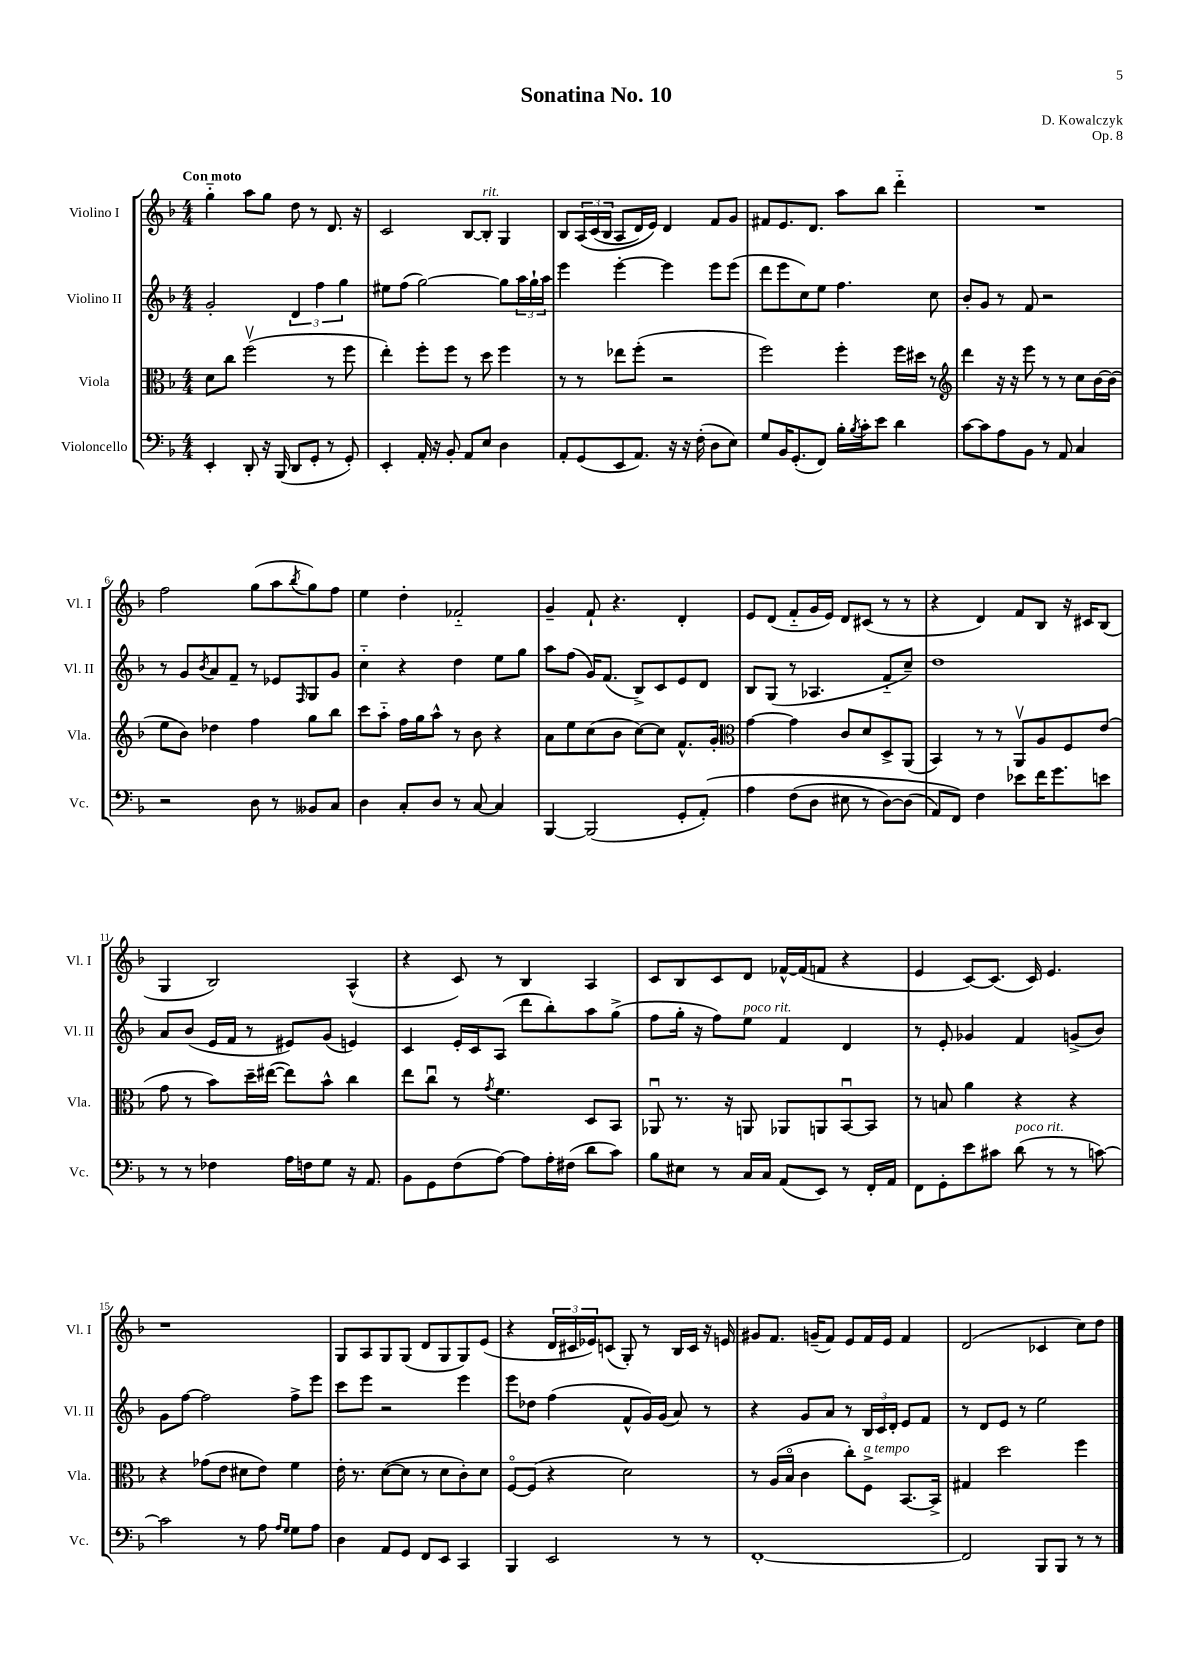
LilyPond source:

\header { title = "Sonatina No. 10" composer = "D. Kowalczyk" opus = "Op. 8" }
<<
\new StaffGroup <<
\new Staff = "s0" \with { instrumentName = "Violino I" shortInstrumentName = "Vl. I" } {
    \clef treble \key f \major \numericTimeSignature \time 4/4 \tempo "Con moto"
    g''4-_ a''8 g''8 d''8 r8 d'8. r16 |
    c'2 bes8~ bes8-.^\markup { \italic "rit." } g4 |
    bes8 \tuplet 3/2 { a16\( c'16( bes16 } a8 d'16) e'16\) d'4 f'8 g'8 |
    fis'8 e'8. d'8. a''8 bes''8 d'''4-_ |
    R1 |
    f''2 g''8( a''8 \acciaccatura { bes''8 } g''8) f''8 |
    e''4 d''4-. fes'2-_ |
    g'4-- f'8-! r4. d'4-. |
    e'8 d'8( f'8-_ g'16 e'16) d'8 cis'8( r8 r8 |
    r4 d'4) f'8 bes8 r16 cis'16 bes8( |
    g4 bes2) a4-^( |
    r4 c'8) r8 bes4 a4 |
    c'8 bes8 c'8 d'8 fes'16~-^ fes'16( f'8 r4 |
    e'4 c'8~) c'8.( c'16) e'4. |
    r1 |
    g8 a8 g8 g8( d'8 g8 g8) e'8( |
    r4 \tuplet 3/2 { d'16 cis'16 ees'16) } c'8( g8-.) r8 bes16 c'16 r16 e'16 |
    gis'8 f'8. g'16--( f'8) e'8 f'16 e'16 f'4 |
    d'2( ces'4 c''8) d''8 \bar "|." |
}
\new Staff = "s1" \with { instrumentName = "Violino II" shortInstrumentName = "Vl. II" } {
    \clef treble \key f \major \numericTimeSignature \time 4/4
    g'2-. \tuplet 3/2 { d'4 f''4 g''4 } |
    eis''8 f''8( g''2~) g''8 \tuplet 3/2 { a''16 g''16-! a''16 } |
    e'''4 e'''4~-. e'''4 e'''8 e'''8( |
    d'''8 e'''8 c''8) e''8 f''4. c''8 |
    bes'8-. g'8 r8 f'8 r2 |
    r8 g'8 \acciaccatura { bes'8 } a'8 f'8-- r8 ees'8 \grace { f16 } g8 g'8 |
    c''4-_ r4 d''4 e''8 g''8 |
    a''8 f''8( g'16) f'8.( bes8->) c'8 e'8 d'8 |
    bes8 g8( r8 aes4. f'8-_ c''8--) |
    d''1 |
    a'8 bes'8( e'16 f'16 r8 eis'8) g'8( e'4) |
    c'4 e'16-. c'16 a8( d'''8 bes''8-.) a''8 g''8->( |
    f''8 g''16-. r16 f''8) e''8^\markup { \italic "poco rit." } f'4 d'4 |
    r8 e'8-. ges'4 f'4 g'8->( bes'8) |
    g'8 f''8~ f''2 f''8-> e'''8 |
    c'''8 e'''8 r2 e'''4 |
    e'''8 des''8 f''4( f'8-^ g'16) g'16( a'8) r8 |
    r4 g'8 a'8 r8 \tuplet 3/2 { bes16 c'16 d'16-. } e'8 f'8 |
    r8 d'8 e'8 r8 e''2 \bar "|." |
}
\new Staff = "s2" \with { instrumentName = "Viola" shortInstrumentName = "Vla." } {
    \clef alto \key f \major \numericTimeSignature \time 4/4
    d'8 c''8 f''2\upbow( r8 f''8 |
    e''4-.) f''8-. f''8 r8 d''8 f''4 |
    r8 r8 ees''8 f''8-.( r2 |
    f''2) f''4-. f''16 dis''16 r8 |
    \clef treble d'''4 r16 r16 e'''8 r8 r8 c''8 bes'16~ bes'16( |
    e''8 bes'8) des''4 f''4 g''8 bes''8 |
    c'''8 a''8-_ f''16 g''16 a''8-^ r8 bes'8 r4 |
    a'8 e''8 c''8( bes'8 c''8~) c''8 f'8.-^ g'16-. |
    \clef alto g'4~ g'4 c'8 d'8 d8-> a,8( |
    bes,4) r8 r8 a,8\upbow a8 f8 e'8( |
    g'8 r8 bes'8) d''16-- eis''16~( eis''8) bes'8-^ c''4 |
    e''8 c''8\downbow r8 \acciaccatura { g'8 } f'4. d8 bes,8 |
    aes,8\downbow r8. r16 a,8 aes,8 a,8 bes,8~\downbow bes,8 |
    r8 b8 a'4 r4 r4 |
    r4 ges'8( e'8 dis'8 e'8) f'4 |
    e'16-. r8. d'8~( d'8 r8 d'8 c'8-.) d'8 |
    f8~\flageolet f8( r4 d'2) |
    r8 a16( bes16\flageolet c'4 c''8-.) f8->^\markup { \italic "a tempo" } bes,8.~ bes,16-> |
    gis4 d''2 f''4 \bar "|." |
}
\new Staff = "s3" \with { instrumentName = "Violoncello" shortInstrumentName = "Vc." } {
    \clef bass \key f \major \numericTimeSignature \time 4/4
    e,4-. d,8-. r16 bes,,16( d,8 g,8-. r8 g,8-.) |
    e,4-. a,16-. r16 bes,8-. a,8 e8 d4 |
    a,8-. g,8( e,8 a,8.) r16 r16 f16-.( d8 e8) |
    g8 bes,16 g,8.-.( f,8) bes16-. \acciaccatura { bes8 } c'16-. e'8 d'4 |
    c'8~ c'8 a8 bes,8 r8 a,8 c4 |
    r2 d8 r8 beses,8 c8 |
    d4 c8-. d8 r8 c8~ c4 |
    bes,,4~ bes,,2( g,8-. a,8-.)\( |
    a4 f8( d8 eis8 r8 d8~) d8( |
    a,8) f,8\) f4 ees'8 f'16 g'8. e'8 |
    r8 r8 fes4 a16 f16 g8 r16 a,8. |
    bes,8 g,8 f8( a8~) a8 a16-. fis16( d'8 c'8) |
    bes8 eis8 r8 c16 c16 a,8( e,8) r8 f,16-. a,16 |
    f,8 g,8-. e'8 cis'8 d'8^\markup { \italic "poco rit." }( r8 r8 c'8~) |
    c'2 r8 a8 \grace { a16 g16 } g8 a8 |
    d4 a,8 g,8 f,8 e,8 c,4 |
    bes,,4 e,2 r8 r8 |
    f,1~-. |
    f,2 bes,,8 bes,,8 r8 r8 \bar "|." |
}
>>
>>
